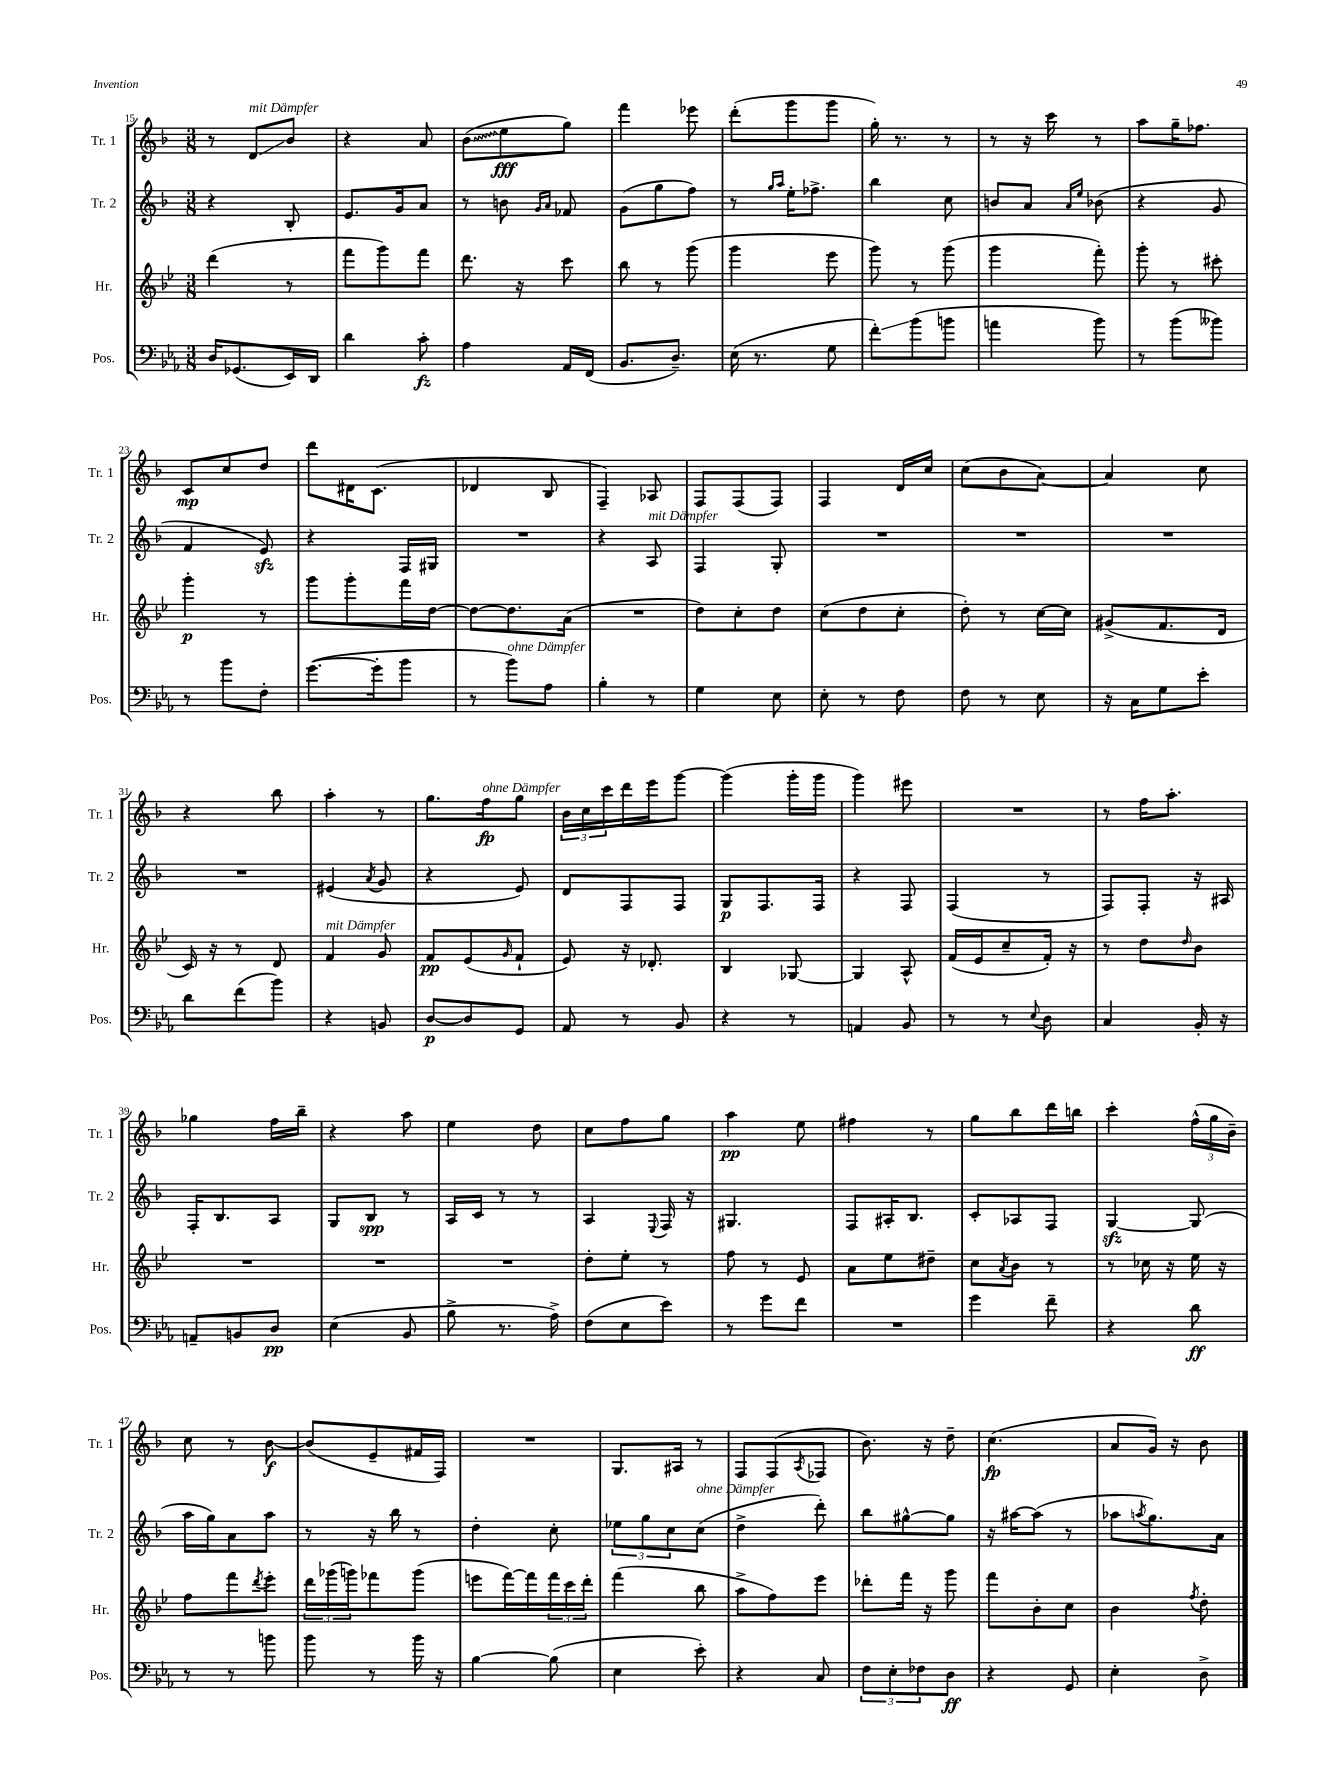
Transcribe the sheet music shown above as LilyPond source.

<<
\new StaffGroup <<
\new Staff = "s0" \with { instrumentName = "Tr. 1" shortInstrumentName = "Tr. 1" } {
    \clef treble \key f \major \numericTimeSignature \time 3/8
    r8 d'8\glissando^\markup { \italic "mit Dämpfer" } bes'8 |
    r4 a'8 |
    \once \override Glissando.style = #'zigzag bes'8\glissando( e''8\fff g''8) |
    f'''4 ees'''8 |
    d'''8-.( g'''8 g'''8 |
    g''16-.) r8. r8 |
    r8 r16 c'''16 r8 |
    a''8 g''16-- fes''8. |
    c'8\mp c''8 d''8 |
    d'''8 dis'16 c'8.( |
    des'4 bes8 |
    f4--) aes8 |
    f8 f8( f8) |
    f4 d'16 c''16 |
    c''8( bes'8 a'8~) |
    a'4 c''8 |
    r4 bes''8 |
    a''4-. r8 |
    g''8. f''16\fp^\markup { \italic "ohne Dämpfer" } g''8 |
    \tuplet 3/2 { bes'16 c''16 c'''16 } d'''16 e'''16 g'''8~ |
    g'''4( g'''16-. g'''16 |
    g'''4) eis'''8 |
    R4. |
    r8 f''16 a''8.-. |
    ges''4 f''16 bes''16-- |
    r4 a''8 |
    e''4 d''8 |
    c''8 f''8 g''8 |
    a''4\pp e''8 |
    fis''4 r8 |
    g''8 bes''8 d'''16 b''16 |
    c'''4-. \tuplet 3/2 { f''16-^( g''16 bes'16--) } |
    c''8 r8 bes'8~\f |
    bes'8( e'8-- fis'16 f16) |
    R4. |
    g8. ais16 r8 |
    f8 f8( \acciaccatura { a8 } fes8 |
    bes'8.) r16 d''8-- |
    c''4.\fp( |
    a'8 g'16) r16 bes'8 \bar "|." |
}
\new Staff = "s1" \with { instrumentName = "Tr. 2" shortInstrumentName = "Tr. 2" } {
    \clef treble \key f \major \numericTimeSignature \time 3/8
    r4 bes8-. |
    e'8. g'16 a'8 |
    r8 b'8 \grace { g'16 a'16 } fes'8 |
    g'8( g''8 f''8) |
    r8 \grace { g''16 a''16 } e''16-. fes''8.-> |
    bes''4 c''8 |
    b'8 a'8 \grace { a'16 e''16 } bes'8( |
    r4 g'8 |
    f'4 e'8\sfz) |
    r4 f16 gis16 |
    R4. |
    r4 a8^\markup { \italic "mit Dämpfer" } |
    f4 g8-. |
    R4. |
    R4. |
    R4. |
    R4. |
    eis'4( \acciaccatura { a'8 } g'8 |
    r4 e'8) |
    d'8 f8 f8 |
    g8\p f8. f16 |
    r4 f8 |
    f4( r8 |
    f8) f8-. r16 ais16 |
    f16-. bes8. a8 |
    g8 bes8\spp r8 |
    a16 c'16 r8 r8 |
    a4 \appoggiatura { e8 } f16 r16 |
    gis4. |
    f8 ais16-. bes8. |
    c'8-. aes8 f8 |
    g4~\sfz g8( |
    a''16 g''16) a'8 a''8 |
    r8 r16 bes''16 r8 |
    d''4-. c''8-. |
    \tuplet 3/2 { ees''8 g''8 c''8 } c''8^\markup { \italic "ohne Dämpfer" }( |
    d''4-> d'''8-.) |
    bes''8 gis''8~-^ gis''8 |
    r16 ais''16~ ais''8( r8 |
    aes''8 \acciaccatura { a''8 } g''8.) a'16 \bar "|." |
}
\new Staff = "s2" \with { instrumentName = "Hr." shortInstrumentName = "Hr." } {
    \clef treble \key bes \major \numericTimeSignature \time 3/8
    d'''4( r8 |
    f'''8 g'''8) f'''8 |
    d'''8. r16 c'''8 |
    bes''8 r8 g'''8( |
    g'''4 ees'''8 |
    g'''8) r8 g'''8( |
    g'''4 f'''8-.) |
    g'''8-. r8 cis'''8-. |
    g'''4-.\p r8 |
    g'''8 g'''8-. f'''16 d''16~ |
    d''8~ d''8. a'16( |
    R4. |
    d''8) c''8-. d''8 |
    c''8( d''8 c''8-. |
    d''8-.) r8 c''16~ c''16 |
    gis'8->( f'8. d'16 |
    c'16) r16 r8 d'8 |
    f'4^\markup { \italic "mit Dämpfer" } g'8 |
    f'8\pp ees'8( \grace { g'16 } f'8-! |
    ees'8) r16 des'8.-. |
    bes4 ges8~ |
    ges4 a8-^ |
    f'16( ees'16 c''8-- f'16-.) r16 |
    r8 d''8 \grace { d''16 } bes'8 |
    R4. |
    R4. |
    R4. |
    d''8-. ees''8-. r8 |
    f''8 r8 ees'8 |
    a'8 ees''8 dis''8-- |
    c''8 \acciaccatura { a'8 } bes'8 r8 |
    r8 ces''16 r16 ees''16 r16 |
    f''8 f'''8 \acciaccatura { d'''8 } ees'''8-. |
    \tuplet 3/2 { d'''16 ges'''16( g'''16) } fes'''8 g'''8( |
    e'''8 f'''16~) f'''16 \tuplet 3/2 { f'''16 c'''16 d'''16-. } |
    f'''4( bes''8 |
    a''8-> f''8) ees'''8 |
    des'''8-. f'''16 r16 g'''8 |
    f'''8 bes'8-. c''8 |
    bes'4 \acciaccatura { f''8 } d''8-. \bar "|." |
}
\new Staff = "s3" \with { instrumentName = "Pos." shortInstrumentName = "Pos." } {
    \clef bass \key ees \major \numericTimeSignature \time 3/8
    d16 ges,8.( ees,16) d,16 |
    d'4 c'8-.\fz |
    aes4 aes,16 f,16( |
    bes,8. d8.--) |
    ees16( r8. g8 |
    f'8-.\glissando) bes'8( b'8 |
    a'4 bes'8) |
    r8 bes'8( beses'8) |
    r8 bes'8 f8-. |
    g'8.~( g'16-. bes'8 |
    r8 bes'8^\markup { \italic "ohne Dämpfer" }) aes8 |
    bes4-. r8 |
    g4 ees8 |
    ees8-. r8 f8 |
    f8 r8 ees8 |
    r16 c16 g8 ees'8-. |
    d'8 f'8( bes'8) |
    r4 b,8 |
    d8~\p d8 g,8 |
    aes,8 r8 bes,8 |
    r4 r8 |
    a,4 bes,8 |
    r8 r8 \appoggiatura { ees8 } d8 |
    c4 bes,16-. r16 |
    a,8-- b,8 d8\pp |
    ees4( bes,8 |
    bes8-> r8. aes16->) |
    f8( ees8 ees'8) |
    r8 g'8 f'8 |
    R4. |
    g'4 f'8-- |
    r4 d'8\ff |
    r8 r8 b'8 |
    bes'8 r8 bes'16 r16 |
    bes4~ bes8( |
    ees4 ees'8-.) |
    r4 c8 |
    \tuplet 3/2 { f8 ees8-. fes8 } d8\ff |
    r4 g,8 |
    ees4-. d8-> \bar "|." |
}
>>
>>
\layout { \context { \Score currentBarNumber = #15 } }
